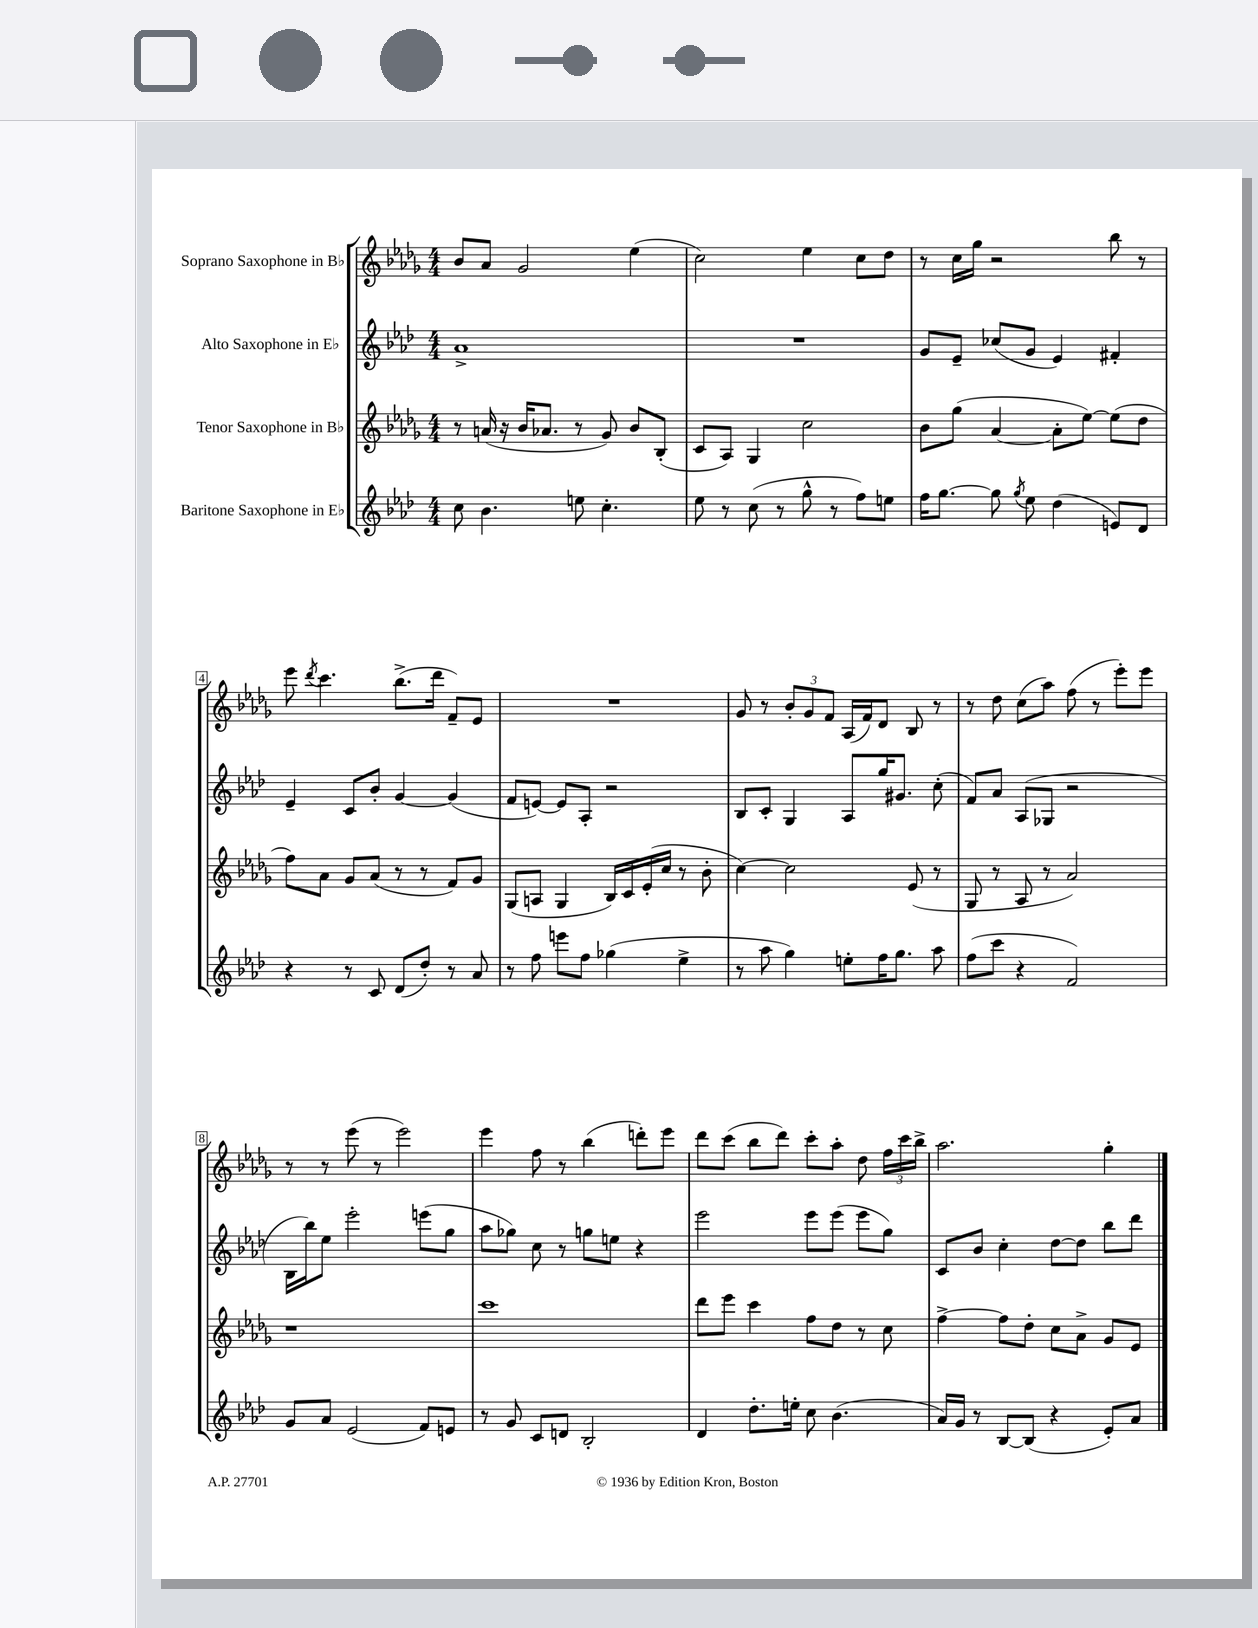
<<
\new StaffGroup <<
\new Staff = "s0" \with { instrumentName = "Soprano Saxophone in Bb" } {
    \clef treble \key des \major \numericTimeSignature \time 4/4
    \autoBeamOff bes'8[ aes'8] ges'2 ees''4( |
    c''2) ees''4 c''8[ des''8] |
    r8 c''16[ ges''16] r2 bes''8 r8 |
    ees'''8 \acciaccatura { des'''8 } c'''4. bes''8.[->( des'''16] f'8[--) ees'8] |
    R1 |
    ges'8 r8 \tuplet 3/2 { bes'8[-. ges'8 f'8] } aes16[( f'16) des'8] bes8 r8 |
    r8 des''8 c''8[( aes''8]) f''8( r8 ees'''8[-.) ees'''8] |
    r8 r8 ees'''8( r8 ees'''2) |
    ees'''4 f''8 r8 bes''4( d'''8[-.) ees'''8] |
    des'''8[ c'''8]( bes''8[ des'''8]) c'''8[-. aes''8]-. des''8 \tuplet 3/2 { f''16[ c'''16 bes''16]-> } |
    aes''2. ges''4-. \bar "|." |
}
\new Staff = "s1" \with { instrumentName = "Alto Saxophone in Eb" } {
    \clef treble \key aes \major \numericTimeSignature \time 4/4
    \autoBeamOff aes'1-> |
    R1 |
    g'8[ ees'8]-- ces''8[( g'8] ees'4) fis'4-. |
    ees'4-- c'8[ bes'8]-. g'4~ g'4( |
    f'8[ e'8]~) e'8[ aes8]-. r2 |
    bes8[ c'8]-. g4 aes8[ g''16 gis'8.] c''8-.( |
    f'8[) aes'8] aes8[( ges8] r2 |
    bes16[ bes''16) ees''8] ees'''2-. e'''8[( g''8] |
    aes''8[ ges''8]) c''8 r8 g''8[ e''8] r4 |
    ees'''2 ees'''8[ ees'''8]( ees'''8[ g''8]) |
    c'8[ bes'8] c''4-. des''8[~ des''8] bes''8[ des'''8] \bar "|." |
}
\new Staff = "s2" \with { instrumentName = "Tenor Saxophone in Bb" } {
    \clef treble \key des \major \numericTimeSignature \time 4/4
    \autoBeamOff r8 a'16( r16 bes'16[ aes'8.] r8 ges'8) bes'8[ bes8]-.( |
    c'8[ aes8]) ges4 c''2 |
    bes'8[ ges''8]( aes'4~ aes'8[-. ees''8]~) ees''8[( des''8] |
    f''8[) aes'8] ges'8[ aes'8]( r8 r8 f'8[) ges'8] |
    ges8[( a8] ges4 bes16[) c'16 ees'16-.( c''16] r8 bes'8-. |
    c''4~) c''2 ees'8( r8 |
    ges8 r8 aes8 r8 aes'2) |
    r1 |
    c'''1 |
    des'''8[ ees'''8] c'''4 f''8[ des''8] r8 c''8 |
    f''4~-> f''8[ des''8]-. c''8[ aes'8]-> ges'8[ ees'8] \bar "|." |
}
\new Staff = "s3" \with { instrumentName = "Baritone Saxophone in Eb" } {
    \clef treble \key aes \major \numericTimeSignature \time 4/4
    \autoBeamOff c''8 bes'4. e''8 c''4.-. |
    ees''8 r8 c''8( r8 g''8-^ r8 f''8[) e''8] |
    f''16[ g''8.]~ g''8 \acciaccatura { g''8 } ees''8 des''4( e'8[) des'8] |
    r4 r8 c'8 des'8[( des''8]-.) r8 aes'8 |
    r8 f''8 e'''8[ f''8] ges''4( ees''4-> |
    r8 aes''8 g''4) e''8[-. f''16 g''8.] aes''8 |
    f''8[( c'''8] r4 f'2) |
    g'8[ aes'8] ees'2( f'8[) e'8] |
    r8 g'8 c'8[ d'8] bes2-. |
    des'4 des''8.[-. e''16]-. c''8 bes'4.( |
    aes'16[) g'16] r8 bes8[~ bes8]( r4 ees'8[-.) aes'8] \bar "|." |
}
>>
>>
\layout { \context { \Score \override BarNumber.stencil = #(make-stencil-boxer 0.1 0.3 ly:text-interface::print) } }
